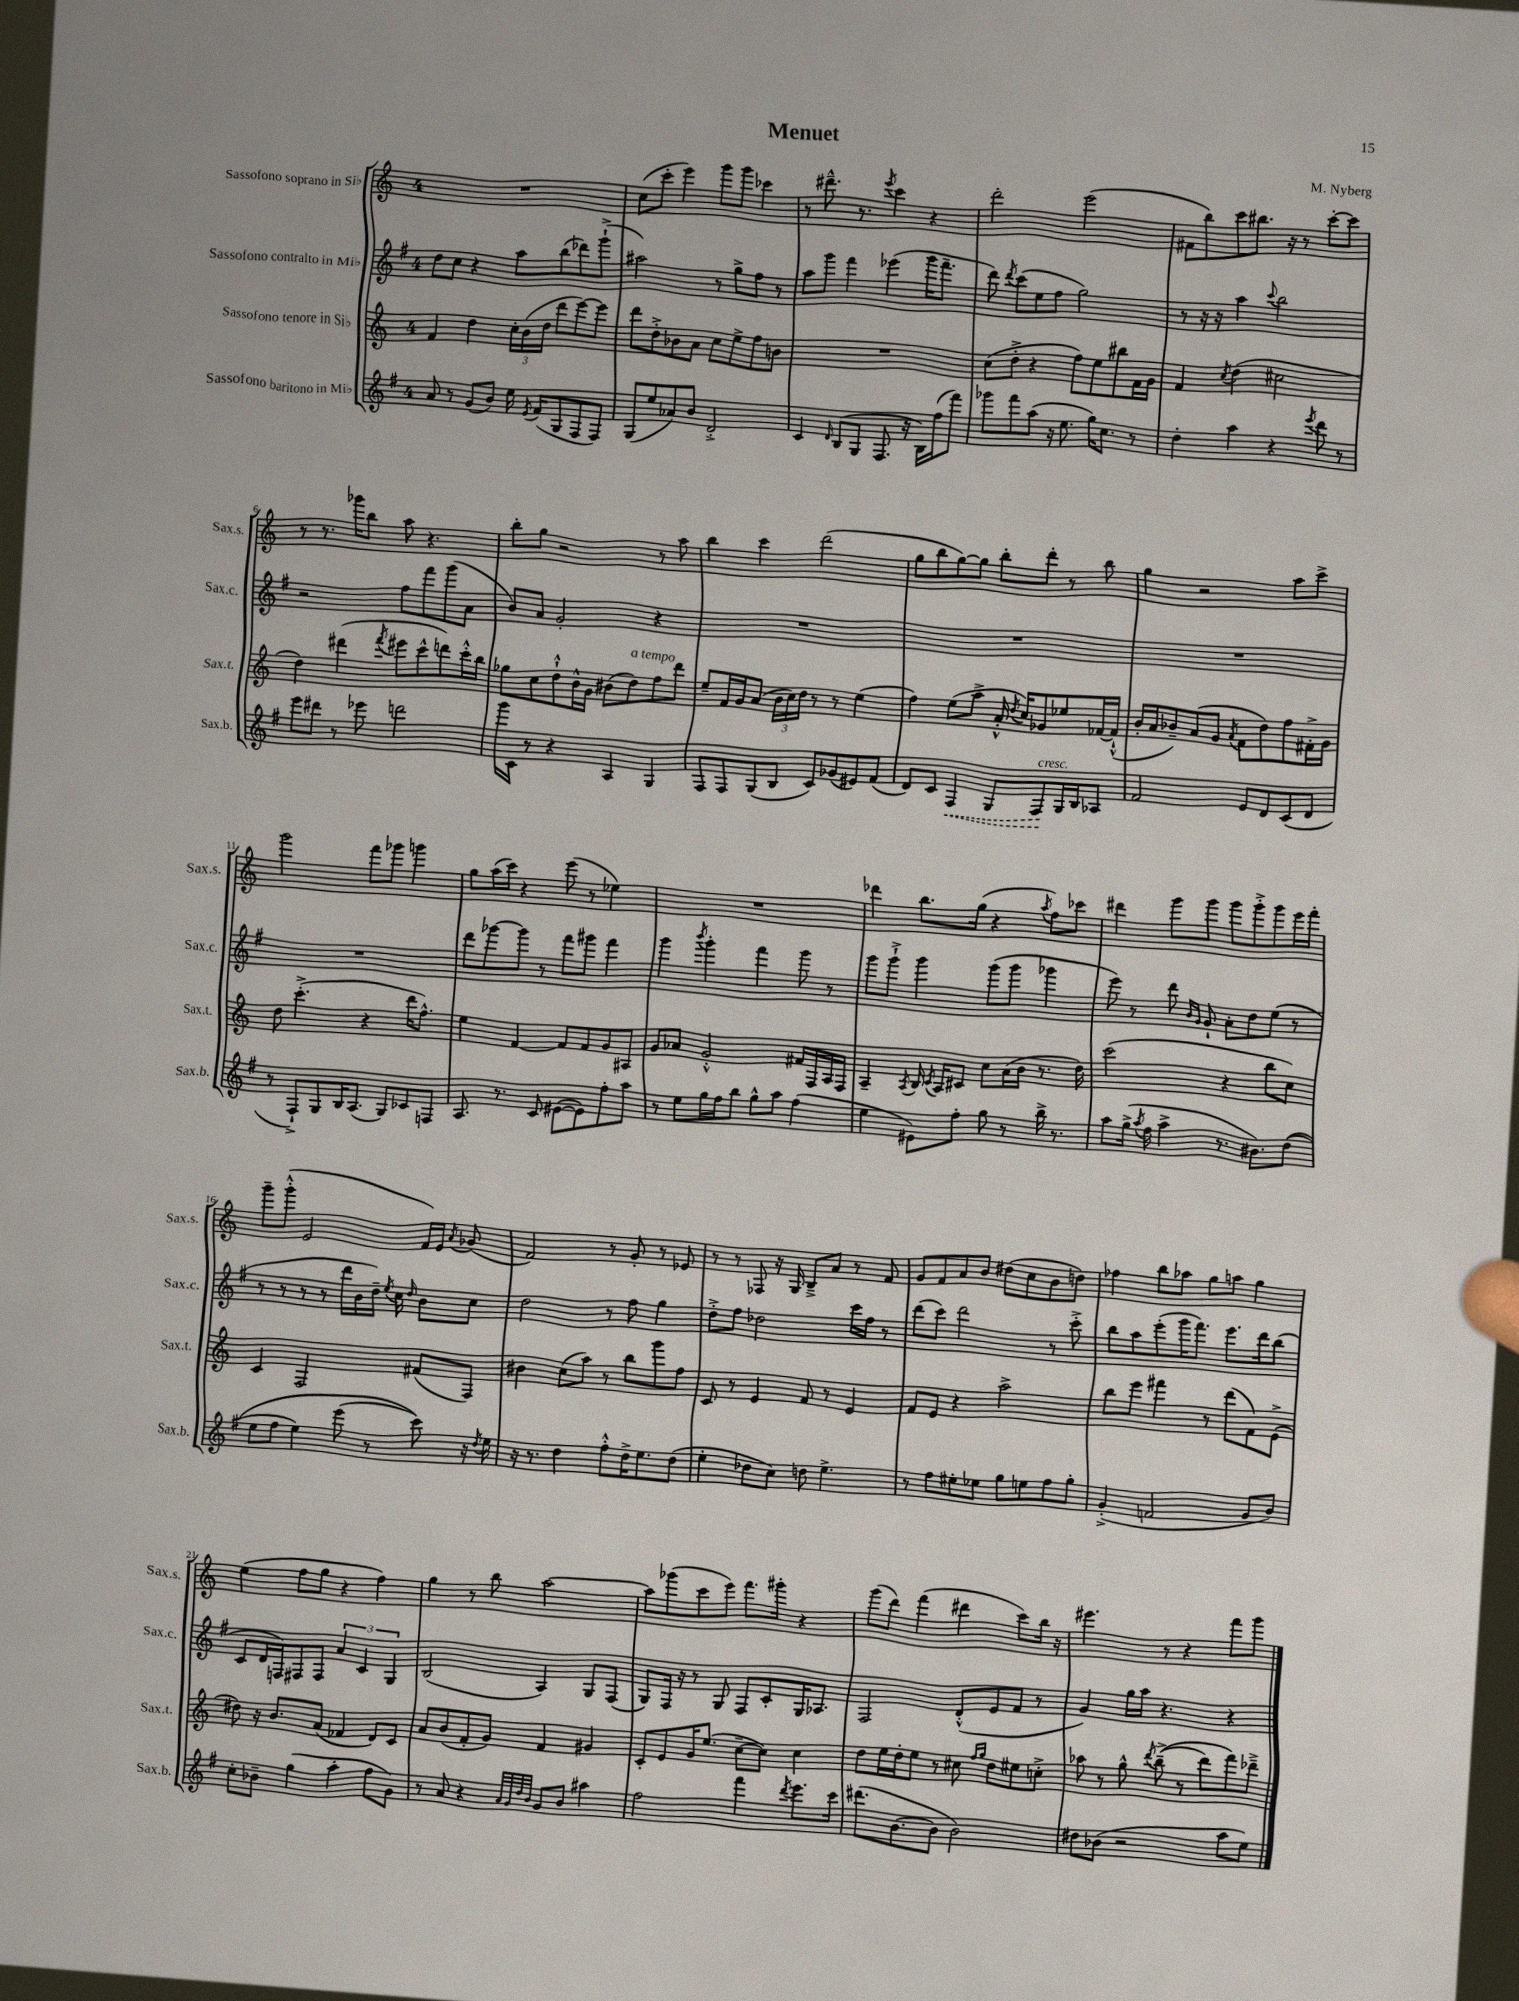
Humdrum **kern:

**kern	**dynam	**kern	**kern	**kern
*part4	*part4	*part3	*part2	*part1
*staff4	*staff4	*staff3	*staff2	*staff1
*I"Sassofono baritono in Mi♭	*	*I"Sassofono tenore in Si♭	*I"Sassofono contralto in Mi♭	*I"Sassofono soprano in Si♭
*I'Sax.b.	*	*I'Sax.t.	*I'Sax.c.	*I'Sax.s.
*clefG2	*	*clefG2	*clefG2	*clefG2
*k[f#]	*	*k[]	*k[f#]	*k[]
*M4/4	*	*M4/4	*M4/4	*M4/4
=1	=1	=1	=1	=1
8a/	.	4f/	8dd\L	1r
8r	.	.	8cc\J	.
(8g/L	.	4dd\	4r	.
8b/J)	.	.	.	.
16ee\	.	24cc'\LL	8aa\L	.
.	.	(24b\	.	.
8qe/	.	.	.	.
(16f#/KL	.	.	.	.
.	.	24dd\JJ	.	.
8G/	.	8ddd\L	(8bb\	.
8F#/	.	[8eee\)	8ddd-X\)	.
8F#/J)	.	8eee\J]	(8ggg`^\J	.
=2	=2	=2	=2	=2
(8G/L	.	8ddd\L	2aa#X\)	(8cc\L
8ee/	.	8dd'^\	.	8ccc'\J
8a-X/)	.	8b-X\	.	4eee\)
8b/J	.	8a\J	.	.
2d'^/	.	8cc\L	8r	8ggg\L
.	.	8ee^\	8gg^\L	8ggg\J
.	.	8ff\	8ff#\J	4ccc-X\
.	.	8bn\J	8r	.
=3	=3	=3	=3	=3
4c/	.	1r	8aa\L	8r
.	.	.	8ggg\J	8.ddd#X~^^\
16qqd/	.	.	.	.
(8B/L	.	.	4fff#\	.
.	.	.	.	8.r
8G/J	.	.	.	.
.	.	.	.	8qeee/
8.F#/	.	.	(4eee-X\	4ccc\
16r	.	.	.	.
16B\LL)	.	.	16ggg\KL	4r
(16ff#\J	.	.	8.fff#~\J	.
8fff#\J)	.	.	.	.
=4	=4	=4	=4	=4
8ggg-X\L	.	(8cc\L	8ddd\)	2ddd'\
.	.	.	8qddd/	.
8fff#\	.	8dd'^\J	(8ccc\L	.
(8aa\J	.	4r	8ee\	.
16r	.	.	8ff#\J	.
8.ee\	.	.	.	.
.	.	8ff\L)	2gg\)	(2eee\
16gg\KL)	.	8ee\	.	.
8.cc\J	.	.	.	.
.	.	8bb#X\	.	.
8r	.	16f\L	.	.
.	.	16g\JJ	.	.
=5	=5	=5	=5	=5
4dd'\	.	4f/	8r	8f#X\L
.	.	.	16r	8bb\)
.	.	.	16r	.
.	.	8qcc/	.	.
4aa\	.	(4dd\	4aa\	8ccc\
.	.	.	.	8.bb#X\J
.	.	.	8qqccc/	.
4r	.	2cc#X\	2bb\	.
.	.	.	.	16r
.	.	.	.	8r
8qeee/	.	.	.	.
8ddd\	.	.	.	[8ccc'\L
8r	.	.	.	8ccc\J]
!!LO:LB:g=z
=6	=6	=6	=6	=6
8eee\L	.	4dd\)	2r	8r
8ddd#X\J	.	.	.	8.r
8r	.	(4ddd#X\	.	.
.	.	.	.	16ggg-X\KL
8eee-X\	.	.	.	8bb\J
.	.	8qfff/	.	.
2dddn\	.	8eee#X\L	8ff#\L	8aa\
.	.	8ccc^^\	8fff#\	4.r
.	.	8dddn\)	(8ggg\	.
.	.	16ccc'^^\L	8a\J	.
.	.	16bb\JJ	.	.
=7	=7	=7	=7	=7
16ggg\LL	.	8gg-X\L	8b/L)	8bb'\L
16c\JJ	.	.	.	.
8r	.	8cc\	8a/J	8gg\J
4r	.	8dd`^^\	2g'/	2r
.	.	16b^^\L	.	.
.	.	16g\JJ	.	.
4A/	.	(8b#X\L	.	.
!	!	!LO:TX:a:i:t=a tempo	!	!
.	.	8dd\)	.	.
4G/	.	8ff\	4r	8r
.	.	8ddd\J	.	8aa\
=8	=8	=8	=8	=8
8F#/L	.	8ee~/L	1r	4bb\
8F#/	.	16f/L	.	.
.	.	16g/J	.	.
(8G/	.	(8a/J	.	4ccc\
8B/J	.	24b\LL	.	.
.	.	24cc\)	.	.
.	.	24dd\JJ	.	.
8c/L)	.	8r	.	(2ddd\
(8g-X/	.	8r	.	.
8e#X/)	.	(4ee\	.	.
(8f#/J	.	.	.	.
=9	=9	=9	=9	=9
8d/L)	.	4ff\)	1r	8gg\L
8c/J	.	.	.	8bb\
!	!LO:HP:b	!	!	!
4F#/	<	(8ee\L	.	[8gg\)
.	.	8aa^\J	.	8gg\J]
8G/L	.	16a'^^/	.	8bb'\L
.	.	8qdd/	.	.
.	.	16cc/KL)	.	.
!LO:TX:a:i:t=cresc.	!	!	!	!
8F#/	.	8g-X/	.	8ddd'\J
16G/L	[	8ee-X/	.	8r
16B/J	.	.	.	.
8A-X/J	.	[16f-X/L	.	8bb\
.	.	(16f-`^^/JJ]	.	.
=10	=10	=10	=10	=10
2f#/	.	16b'/LL	1r	4gg\
.	.	16a/J	.	.
.	.	8b-X~/)	.	.
.	.	(8a/	.	2r
.	.	8g/J	.	.
.	.	8qa/	.	.
8e/L	.	8f\L	.	.
8d/	.	8dd\)	.	.
(8c/	.	8ff\	.	8aa\L
8d/J	.	16f#X'^\L	.	8ccc^\J
.	.	16g\JJ	.	.
!!LO:LB:g=z
=11	=11	=11	=11	=11
8r	.	8dd\	1r	2ggg\
8F#`^/L)	.	(4.ccc'^\	.	.
8G/	.	.	.	.
16B/K	.	.	.	.
(8.A/J	.	.	.	.
.	.	4r	.	8fff\L
8G/L)	.	.	.	8ggg-X\J
8c-X/	.	16ddd\KL	.	4gggn\
.	.	8.ff^^\J)	.	.
8Fn/J	.	.	.	.
=12	=12	=12	=12	=12
8.A/	.	4ee\	8ddd\L	8gg\L
.	.	.	[8ggg-X\	(16aa\L
8.r	.	.	.	16ccc\JJ)
.	.	[4f/	8ggg-\J]	4r
8c/	.	.	8r	.
([8e#X\L	.	8f/L]	8fff#\L	(8eee\
8e#\])	.	8f/	8ggg#X\J	8r
8ff#'\	.	8g/	4fff#\	4ee-X\)
8aa\J	.	8A#X/J	.	.
=13	=13	=13	=13	=13
8r	.	8g/L	4ggg\	1r
8ee\L	.	8a-X/J	.	.
.	.	.	8qbbb/	.
16gg\L	.	2g'^^/	4ggg'\	.
16ff#\J	.	.	.	.
8bb\J	.	.	.	.
8gg^^\L	.	.	4fff#\	.
8aa\J	.	.	.	.
(4ff#\	.	16f#X/LL	8ggg\	.
.	.	16F/	.	.
.	.	16A/	8r	.
.	.	16F/JJ	.	.
=14	=14	=14	=14	=14
4ee\	.	4A~/	8ggg\L	4ddd-X\
.	.	.	8ggg`^\J	.
.	.	8qA/	.	.
8e#X\L)	.	16B/	4ggg\	8.bb\L
.	.	8qc/	.	.
.	.	16A/KL	.	.
8ff#'\J	.	8c#X/J	.	.
.	.	.	.	(16gg\Jk
8gg\	.	8cc\L	(8ggg\L	4r
8r	.	(16a\L	8ggg\J	.
.	.	16b\JJ	.	.
.	.	.	.	8qaa/
16bb^\	.	8.r	4ggg-X\	8ff\L)
8.r	.	.	.	.
.	.	.	.	8ccc-X\J
.	.	16dd\)	.	.
=15	=15	=15	=15	=15
8aa\L	.	(2ccc\	8eee\)	4ddd#X\
(16gg^\Jk	.	.	8r	.
8qaa/	.	.	.	.
16ff#\	.	.	.	.
4aa^\	.	.	8ddd\	8ggg\L
.	.	.	16qqb/LL	.
.	.	.	16qqg/JJ	.
.	.	.	8g`/	8ggg\J
8.r	.	4r	8a'\L	8ggg\L
.	.	.	8dd\	8ggg'^\
8.b#X\L)	.	.	.	.
.	.	8bb\L	(8ee\J	8ggg\
((8dd\J	.	8cc\J)	8r	16eee\L
.	.	.	.	16fff'\JJ
!!LO:LB:g=z
=16	=16	=16	=16	=16
8ee\L	.	4c/	8r	8ggg~\L
8ff#\J	.	.	8r	(8ggg'^^\J
4ee\)	.	2F/	8r	2e/
.	.	.	8r	.
(8eee\	.	.	16ddd\LL	.
.	.	.	16b\	.
8r	.	.	16dd~\JJ)	.
.	.	.	8qee/	.
.	.	.	16cc\	.
.	.	.	16qqdd/	.
8ccc\))	.	(8f#X/L	8b\L	16f/LL)
.	.	.	.	16e/JJ
.	.	.	.	8qa/
16r	.	8F/J)	8cc\J	(8g-X/
8qdd/	.	.	.	.
16ee\	.	.	.	.
=17	=17	=17	=17	=17
16r	.	4b#X\	2dd\	2f/)
8.r	.	.	.	.
4dd\	.	(8cc\L	.	.
.	.	8aa\J)	.	.
8ff#'^^\L	.	8r	8r	8r
16dd^\K	.	8bb\L	8ff#\	8g'/
8.ee\	.	.	.	.
.	.	8ggg\	4gg\	8r
(8dd\J	.	8ff\J	.	8e-X/
=18	=18	=18	=18	=18
4ee'\	.	8c/	8dd'^\L	8r
.	.	8r	8ff#\J	8r
8dd-X\L	.	4e/	2dd-X\	8F-X/
8cc\J)	.	.	.	16r
.	.	.	.	16G/
8ddn\	.	8f/	.	8B~^/L
4.ee^\	.	8r	.	8a/J
.	.	4e/	16ccc\LL	8r
.	.	.	16ff#\JJ	.
.	.	.	8r	8f/
=19	=19	=19	=19	=19
8r	.	8f/L	(8ddd\L	8g/L
8ff#\L	.	8e/J	8ccc\J)	8f/
8ee#X'\	.	4r	2ddd\	8a/
8ee-X\J	.	.	.	8b/J
8gg\L	.	2aa^\	.	(8dd#X\L
8een\	.	.	.	8cc\
8ff#\	.	.	8r	8b\
8gg'\J	.	.	8ccc'^\	8ddn\J)
=20	=20	=20	=20	=20
(4g'^/	.	8bb\L	8bb\L	4ff-X\
.	.	8eee\J	8aa\	.
2fn/	.	4fff#X\	(8eee'\	8bb\L
.	.	.	16ggg\K	8aa-X\J
.	.	.	8.fff#\J)	.
.	.	8r	.	8gg\L
.	.	(8ddd\L	8.eee\L	8aan\J
8g/L	.	8f\)	.	4gg\
.	.	.	16ddd\k	.
8b/J)	.	(8e^\J	(8bb\J	.
!!LO:LB:g=z
=21	=21	=21	=21	=21
8cc'\L	.	8dd#X\)	8c/L	(4ee\
8b-X~\J	.	16r	16d/L	.
.	.	8.b/L	16Fn/J)	.
(4gg\	.	.	8F#X/	8ff\L
.	.	(8a/J	8F#/J	8gg\J
4aa'\	.	4f-X/	6a/	4r
.	.	.	6c/	.
8ff#\L	.	8d/L)	.	4ff\)
.	.	.	6G/	.
8g\J)	.	8c/J	.	.
=22	=22	=22	=22	=22
8r	.	8a/L	(2B/	4gg\
8a/	.	(8b/	.	.
4r	.	8f'/	.	8r
.	.	8g/J)	.	8bb\
32qqa/LLL	.	.	.	.
32qqg/	.	.	.	.
32qqdd/	.	.	.	.
32qqb/JJJ	.	.	.	.
8g/L	.	4f/	4A/)	[2aa\
8b/J	.	.	.	.
4aa#X\	.	4g#X/	8G/L	.
.	.	.	(8F#/J	.
=23	=23	=23	=23	=23
2ff#\	.	8c'/L	8G/L)	8aa\L]
.	.	8e/	16F#/Jk	(8ggg-X\
.	.	.	16r	.
.	.	16g/K	8r	8ccc\
.	.	(8.ee/J	.	.
.	.	.	8G/	8eee\J)
4fff#\	.	[8cc~\L	8F#/L	8.fff\L
.	.	8cc\J])	8c'/	.
.	.	.	.	16ggg#X'\Jk
8qddd/	.	.	.	.
8.eee\L	.	4cc\	16G/K	4r
.	.	.	8.A-X/J	.
16ccc\Jk	.	.	.	.
=24	=24	=24	=24	=24
(8.ddd#X\L	.	8dd\L	2F#/	(8ggg\L
.	.	16ee\L	.	8ddd\J)
[8.b\	.	16dd'\J	.	.
.	.	8ee\J	.	(4fff\
8b\J]	.	8r	.	.
2b\)	.	8cc#X\	(8d'^^/L	4ddd#X\
.	.	16qqff/LL	.	.
.	.	16qqgg/JJ	.	.
.	.	8dd\L	8e/	.
.	.	8ee#X\	8f#/J	8ccc\L)
.	.	8ccn'^\J	8r	16bb\Jk
.	.	.	.	16r
=25	=25	=25	=25	=25
8dd#X\L	.	8aa-X\	4g/)	4.eee#X\
(8b-X\J	.	8r	.	.
2r	.	8gg^^\	16gg\LL	.
.	.	.	16aa\JJ	.
.	.	8qddd/	.	.
.	.	((8bb~^\	4.r	8r
.	.	8r	.	4r
.	.	8ddd\L)	.	.
8aa\L	.	8fff\)	4r	8fff\L
8ee\J)	.	8ddd-X~^\J	.	8ggg\J
==	==	==	==	==
*-	*-	*-	*-	*-
